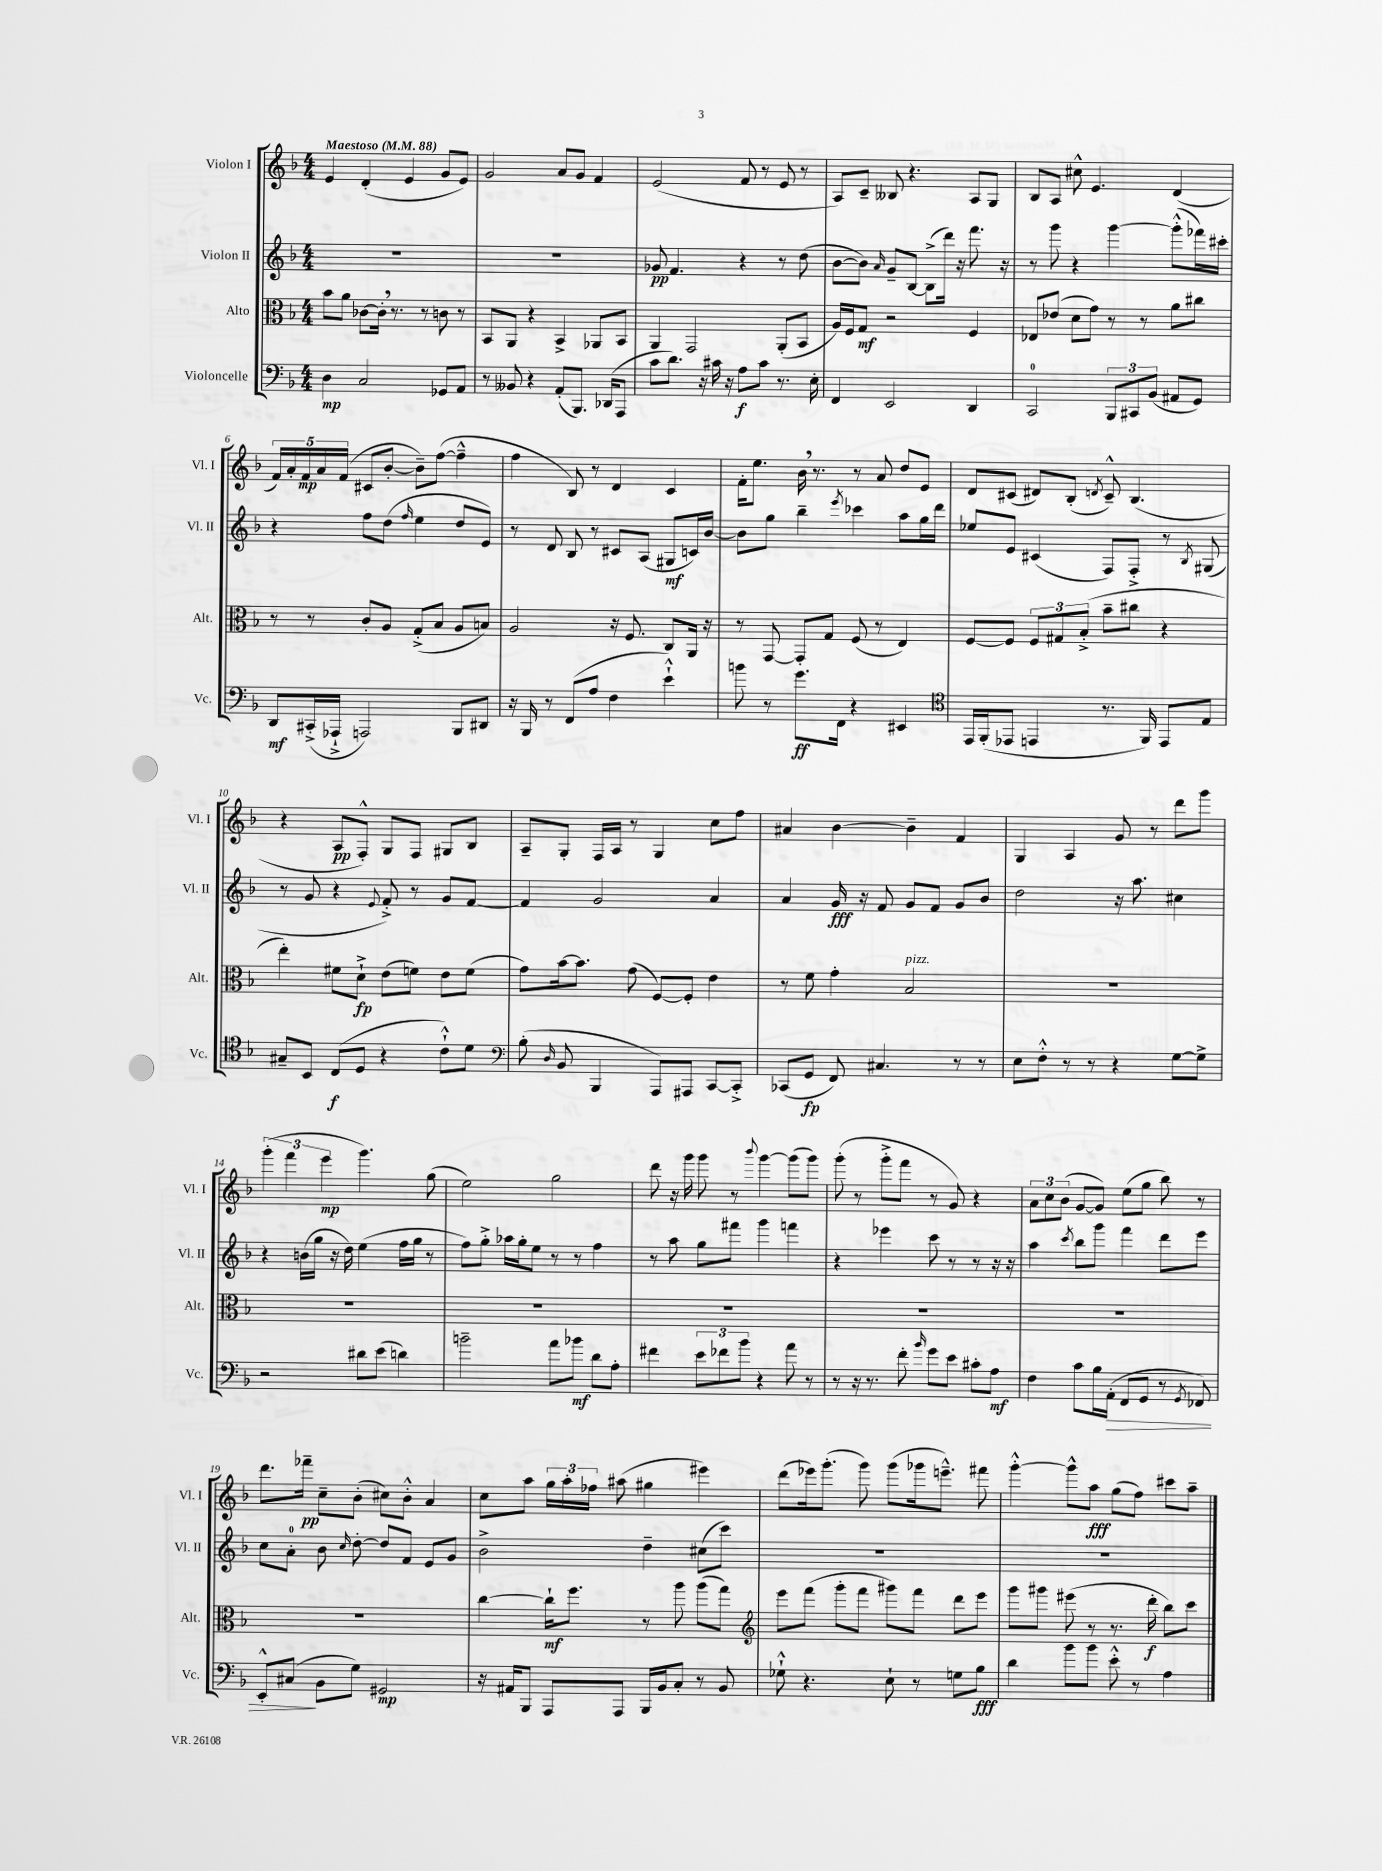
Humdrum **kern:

**kern	**dynam	**kern	**dynam	**kern	**dynam	**kern	**dynam
*part4	*part4	*part3	*part3	*part2	*part2	*part1	*part1
*staff4	*staff4	*staff3	*staff3	*staff2	*staff2	*staff1	*staff1
*I"Violoncelle	*	*I"Alto	*	*I"Violon II	*	*I"Violon I	*
*I'Vc.	*	*I'Alt.	*	*I'Vl. II	*	*I'Vl. I	*
*clefF4	*	*clefC3	*	*clefG2	*	*clefG2	*
*k[b-]	*	*k[b-]	*	*k[b-]	*	*k[b-]	*
*M4/4	*	*M4/4	*	*M4/4	*	*M4/4	*
*MM88	*	*MM88	*	*MM88	*	*MM88	*
=1	=1	=1	=1	=1	=1	=1	=1
!	!	!	!	!	!	!LO:TX:a:B:t=Maestoso	!
4D\	mp	8b-\L	.	1r	.	4e/	.
.	.	8a\J	.	.	.	.	.
2C/	.	[8c-X\L	.	.	.	(4d'/	.
.	.	16c-',\Jk]	.	.	.	.	.
.	.	8.r	.	.	.	.	.
.	.	.	.	.	.	4e/	.
.	.	8r	.	.	.	.	.
8GG-X/L	.	8cn\	.	.	.	8g/L	.
8AA/J	.	8r	.	.	.	8e/J)	.
=2	=2	=2	=2	=2	=2	=2	=2
8r	.	8BB-/L	.	1r	.	2g/	.
8BB--X/	.	8AA/J	.	.	.	.	.
4r	.	4r	.	.	.	.	.
(8AA'/L	.	4BB-^/	.	.	.	8a/L	.
8.BBB-/J)	.	.	.	.	.	8g/J	.
.	.	8AA-X/L	.	.	.	4f/	.
(16DD-X/KL	.	.	.	.	.	.	.
8AAA/J	.	8BB-/J	.	.	.	.	.
=3	=3	=3	=3	=3	=3	=3	=3
8c\L	.	4AA/	.	8g-X/	pp	(2e/	.
8.d\J)	.	.	.	4.f/	.	.	.
.	.	2GG/	.	.	.	.	.
16r	.	.	.	.	.	.	.
16c#X\	.	.	.	.	.	.	.
16r	.	.	.	.	.	.	.
8A\L	f	.	.	4r	.	8f/	.
8c#\J	.	.	.	.	.	8r	.
8.r	.	(8AA'/L	.	8r	.	8e/	.
.	.	8BB-/J	.	(8dd\	.	8r	.
16E'\	.	.	.	.	.	.	.
=4	=4	=4	=4	=4	=4	=4	=4
4FF/	.	16A/LL)	.	[8b-\L	.	8A/L)	.
.	.	16F/J	.	.	.	.	.
.	.	8G/J	mf	8b-\J])	.	8c~/J	.
.	.	.	.	16qqa/	.	.	.
2EE/	.	2r	.	8g~/L	.	8B--X/	.
.	.	.	.	[8B-/J	.	4.r	.
.	.	.	.	(8B-^\L]	.	.	.
.	.	.	.	16ddd\Jk)	.	.	.
.	.	.	.	16r	.	.	.
4DD/	.	4F/	.	8.fff\	.	8A/L	.
.	.	.	.	.	.	8G/J	.
.	.	.	.	16r	.	.	.
=5	=5	=5	=5	=5	=5	=5	=5
2CC/	.	8E-X/L	.	8r	.	8B-/L	.
.	.	(8e-X/J	.	8ggg\	.	8A/J	.
.	.	8d\L	.	4r	.	8cc#X^^\	.
.	.	8g\J)	.	.	.	4.e/	.
12BBB-/L	.	8r	.	[4ggg\	.	.	.
12CC#X/	.	.	.	.	.	.	.
.	.	8r	.	.	.	.	.
(12BB-/J	.	.	.	.	.	.	.
8AA#X/L	.	8a\L	.	(8ggg'^^\L]	.	(4d/	.
8GG/J)	.	8cc#X\J	.	16fff-X\L)	.	.	.
.	.	.	.	16ccc#X'\JJ	.	.	.
!!LO:LB:g=z
=6	=6	=6	=6	=6	=6	=6	=6
8DD/L	mf	8r	.	4r	.	20f/LL)	.
.	.	.	.	.	.	20a'/	.
.	.	.	.	.	.	20f/	mp
(16CC#X'^/L	.	8r	.	.	.	.	.
.	.	.	.	.	.	20a/	.
16AAA-X`^/JJ	.	.	.	.	.	.	.
.	.	.	.	.	.	(20f/JJ	.
2AAAn/)	.	8c'/L	.	8ff\L	.	8c#X/L	.
.	.	8A/J	.	(8dd\J	.	[8b-'/J	.
.	.	.	.	16qqff/	.	.	.
.	.	(8G'^/L	.	4ee\	.	8b-~\L])	.
.	.	8B-/J	.	.	.	([8ff\J	.
8BBB-/L	.	8A/L	.	8dd/L	.	4ff~^^\]	.
8DD#X/J	.	8Bn/J)	.	8e/J)	.	.	.
=7	=7	=7	=7	=7	=7	=7	=7
16r	.	2A/	.	8r	.	4ff\	.
16BBB-/	.	.	.	.	.	.	.
8r	.	.	.	8d/	.	.	.
(8FF/L	.	.	.	8B-/	.	8B-/)	.
8A/J	.	.	.	8r	.	8r	.
4F\	.	16r	.	8c#X/L	.	4d/	.
.	.	8.F/	.	.	.	.	.
.	.	.	.	(8A/J	.	.	.
4e`^^\)	.	8C/L	.	8G#X/L	mf	4c/	.
.	.	16AA/Jk	.	16cn/L)	.	.	.
.	.	16r	.	[16b-/JJ	.	.	.
=8	=8	=8	=8	=8	=8	=8	=8
8bn\	.	8r	.	8b-\L]	.	16f'\KL	.
.	.	.	.	.	.	8.ee\J	.
8r	.	[8GG/	.	8gg\J	.	.	.
8.g\L	ff	8GG'/L]	.	4bb-~\	.	16b-,\	.
.	.	.	.	.	.	8.r	.
.	.	8G/J	.	.	.	.	.
16FF\Jk	.	.	.	.	.	.	.
.	.	.	.	8qeee/	.	.	.
4r	.	(8F/	.	4ccc-X\	.	8r	.
.	.	8r	.	.	.	8a/	.
4EE#X/	.	4E/)	.	8aa\L	.	8dd/L	.
.	.	.	.	16gg\L	.	8e/J	.
.	.	.	.	16ddd\JJ	.	.	.
=9	=9	=9	=9	=9	=9	=9	=9
*clefC4	*	*	*	*	*	*	*
16EE/LL	.	[8F/L	.	8ee-X/L	.	8d/L	.
(16FF'/J	.	.	.	.	.	.	.
8EE-X/J	.	8F/J]	.	8e/J	.	(8c#X/J	.
4EEn/	.	12F/L	.	(4c#X/	.	8d#X/L)	.
.	.	12G#X/	.	.	.	.	.
.	.	.	.	.	.	(8B-'/J	.
.	.	(12B-'^/J	.	.	.	.	.
.	.	.	.	.	.	8qdn/	.
8.r	.	8b-~\L	.	8F/L)	.	8c#~^^/)	.
.	.	8cc#X\J	.	8F'^/J	.	(4.B-/	.
16FF/)	.	.	.	.	.	.	.
8EE/L	.	4r	.	8r	.	.	.
.	.	.	.	8qB-/	.	.	.
8E/J	.	.	.	(8G#X/	.	.	.
!!LO:LB:g=z
=10	=10	=10	=10	=10	=10	=10	=10
8G#X~/L	.	4ee'\)	.	8r	.	4r	.
8BB-/J	.	.	.	8g/	.	.	.
(8C/L	f	8f#X\L	.	4r	.	8A/L	pp
8D/J	.	8d`^\J	fp	.	.	8F'^^/J)	.
.	.	.	.	8qqe/	.	.	.
4r	.	(8e\L	.	8f'^/)	.	8G/L	.
.	.	8fn\J)	.	8r	.	8F/J	.
8c`^^\L)	.	8e\L	.	8g/L	.	8G#X/L	.
8d\J	.	(8f\J	.	[8f/J	.	8B-/J	.
=11	=11	=11	=11	=11	=11	=11	=11
*clefF4	*	*	*	*	*	*	*
(8B-'\	.	8g\L)	.	4f/]	.	8A~/L	.
16qqD/	.	.	.	.	.	.	.
8BB-/	.	[16b-\k	.	.	.	8G'/J	.
.	.	8.b-\J]	.	.	.	.	.
4BBB-/	.	.	.	2g/	.	16F/LL	.
.	.	.	.	.	.	16A/JJ	.
.	.	(8g\	.	.	.	8r	.
8AAA/L)	.	[8F/L)	.	.	.	4G/	.
8AAA#X/J	.	8F'/J]	.	.	.	.	.
[8CC/L	.	4e\	.	4a/	.	8cc\L	.
8CC'^/J]	.	.	.	.	.	8ff\J	.
=12	=12	=12	=12	=12	=12	=12	=12
(8CC-X/L	.	8r	.	4a/	.	4a#X/	.
8GG/J	fp	8f\	.	.	.	.	.
8FF/)	.	4g'\	.	16g/	fff	[4b-\	.
.	.	.	.	16r	.	.	.
4.C#X/	.	.	.	8f/	.	.	.
!	!	!LO:TX:a:i:t=pizz.	!	!	!	!	!
.	.	2B-/	.	8g/L	.	4b-~\]	.
.	.	.	.	8f/J	.	.	.
8r	.	.	.	8g/L	.	4f/	.
8r	.	.	.	8b-/J	.	.	.
=13	=13	=13	=13	=13	=13	=13	=13
8E\L	.	1r	.	2dd\	.	4G/	.
8F'^^\J	.	.	.	.	.	.	.
8r	.	.	.	.	.	4A/	.
8r	.	.	.	.	.	.	.
4r	.	.	.	16r	.	8g/	.
.	.	.	.	8.aa\	.	.	.
.	.	.	.	.	.	8r	.
[8G\L	.	.	.	4cc#X\	.	8ddd\L	.
8G^\J]	.	.	.	.	.	8ggg\J	.
!!LO:LB:g=z
=14	=14	=14	=14	=14	=14	=14	=14
2r	.	1r	.	4r	.	(6ggg'\	.
.	.	.	.	.	.	6fff\	.
.	.	.	.	(16bn\LL	.	.	.
.	.	.	.	16gg\JJ	.	.	.
.	.	.	.	.	.	6eee\	mp
.	.	.	.	16r	.	.	.
.	.	.	.	16dd\)	.	.	.
8d#X\L	.	.	.	(4ee\	.	4.ggg\)	.
(8e\J	.	.	.	.	.	.	.
4dn\)	.	.	.	16ff\LL	.	.	.
.	.	.	.	16gg\JJ	.	.	.
.	.	.	.	8r	.	(8gg\	.
=15	=15	=15	=15	=15	=15	=15	=15
2bn~\	.	1r	.	8ff\L)	.	2ee\)	.
.	.	.	.	8gg'^\J	.	.	.
.	.	.	.	16aa-X\LL	.	.	.
.	.	.	.	16gg'\J	.	.	.
.	.	.	.	8ee\J	.	.	.
8a\L	.	.	.	8r	.	2gg\	.
8b-X\J	mf	.	.	8r	.	.	.
8d\L	.	.	.	4ff\	.	.	.
8A'\J	.	.	.	.	.	.	.
=16	=16	=16	=16	=16	=16	=16	=16
4f#X\	.	1r	.	8r	.	8ddd\	.
.	.	.	.	8aa\	.	16r	.
.	.	.	.	.	.	16ggg\	.
12e\L	.	.	.	8gg\L	.	8ggg\	.
12f-X\	.	.	.	.	.	.	.
.	.	.	.	8fff#X\J	.	8r	.
12b-\J	.	.	.	.	.	.	.
.	.	.	.	.	.	8qqbbb-/	.
4r	.	.	.	4ggg\	.	[4ggg\	.
8a\	.	.	.	4fffn\	.	(8ggg\L]	.
8r	.	.	.	.	.	8ggg\J)	.
=17	=17	=17	=17	=17	=17	=17	=17
8r	.	1r	.	4r	.	(8ggg'\	.
16r	.	.	.	.	.	8r	.
8.r	.	.	.	.	.	.	.
.	.	.	.	4eee-X\	.	8ggg'^\L	.
8f'\	.	.	.	.	.	8fff\J	.
16qqb-/	.	.	.	.	.	.	.
8g\L	.	.	.	8ccc\	.	8r	.
8e\J	.	.	.	8r	.	8g/)	.
8c#X'\L	.	.	.	8r	.	4r	.
8A\J	mf	.	.	16r	.	.	.
.	.	.	.	16r	.	.	.
=18	=18	=18	=18	=18	=18	=18	=18
4F\	.	1r	.	4aa\	.	12a\L	.
.	.	.	.	.	.	12cc\	.
.	.	.	.	.	.	(12b-\J	.
.	.	.	.	8qccc/	.	.	.
8c\L	.	.	.	8bb-\L	.	[8g/L	.
16B-\L	.	.	.	8ggg\J	.	8g/J])	.
!	!LO:HP:b	!	!	!	!	!	!
(16AA'\JJ	>	.	.	.	.	.	.
8FF/L	.	.	.	4fff\	.	(8ee\L	.
8GG/J	.	.	.	.	.	8gg\J	.
8r	.	.	.	8ddd\L	.	8bb-\)	.
8qGG/	.	.	.	.	.	.	.
8FF-X/)	.	.	.	8eee\J	.	8r	.
!!LO:LB:g=z
=19	=19	=19	=19	=19	=19	=19	=19
8EE'^^/L	.	1r	.	8cc\L	.	8.ddd\L	.
(8C#X/J	.	.	.	8a'\J	.	.	.
.	.	.	.	.	.	16fff-X~\Jk	pp
8BB-\L	]	.	.	8b-\	.	8cc~\L	.
.	.	.	.	16qqcc/	.	.	.
8G\J)	.	.	.	[8dd'\	.	(8b-'\J	.
2GG#X/	mp	.	.	8dd/L]	.	8cc#X\L)	.
.	.	.	.	8f/J	.	8b-'^^\J	.
.	.	.	.	8e/L	.	4a/	.
.	.	.	.	8g/J	.	.	.
=20	=20	=20	=20	=20	=20	=20	=20
16r	.	[4cc\	.	2b-^\	.	8cc\L	.
16AA#X/KL	.	.	.	.	.	.	.
8BBB-/J	.	.	.	.	.	8aa\J	.
8AAA/L	.	16cc`\KL]	mf	.	.	24gg\LL	.
.	.	.	.	.	.	24aa'\	.
.	.	8.ff\J	.	.	.	.	.
.	.	.	.	.	.	24ff-X\JJ	.
8AAA/J	.	.	.	.	.	(8aa#X\	.
16BBB-/LL	.	8r	.	4dd~\	.	4gg#X\	.
16BB-/J	.	.	.	.	.	.	.
8C'/J	.	8aa\	.	.	.	.	.
8r	.	(8aa\L	.	(8cc#X\L	.	4eee#X\)	.
8BB-/	.	8gg\J)	.	8ccc\J)	.	.	.
=21	=21	=21	=21	=21	=21	=21	=21
*	*	*clefG2	*	*	*	*	*
8G-X`^^\	.	8eee\L	.	1r	.	(8ddd\L	.
4.r	.	(8fff\J	.	.	.	16eee-X\k)	.
.	.	.	.	.	.	(8.ggg'\J	.
.	.	8ggg'\L	.	.	.	.	.
.	.	8fff\J	.	.	.	8ggg\)	.
8E`\	.	8ggg#X\L)	.	.	.	(8ggg\L	.
8r	.	8fff\J	.	.	.	16ggg-X\k	.
.	.	.	.	.	.	8.eeen~^^\J)	.
8Gn\L	.	8ddd\L	.	.	.	.	.
8B-\J	fff	8eee\J	.	.	.	8fff#X\	.
=22	=22	=22	=22	=22	=22	=22	=22
4d\	.	8ggg\L	.	1r	.	[4ggg'^^\	.
.	.	8ggg#X\J	.	.	.	.	.
8b-\L	.	(8eee#X\	.	.	.	8ggg^^\L]	.
8b-\J	.	8r	.	.	.	8aa\J	fff
8e'^^\	.	8.r	.	.	.	(8gg\L	.
8r	.	.	.	.	.	8ff\J)	.
.	.	16ddd'\	f	.	.	.	.
4A\	.	8bb-\L)	.	.	.	8ccc#X\L	.
.	.	8ccc\J	.	.	.	8aa~\J	.
==	==	==	==	==	==	==	==
*-	*-	*-	*-	*-	*-	*-	*-
